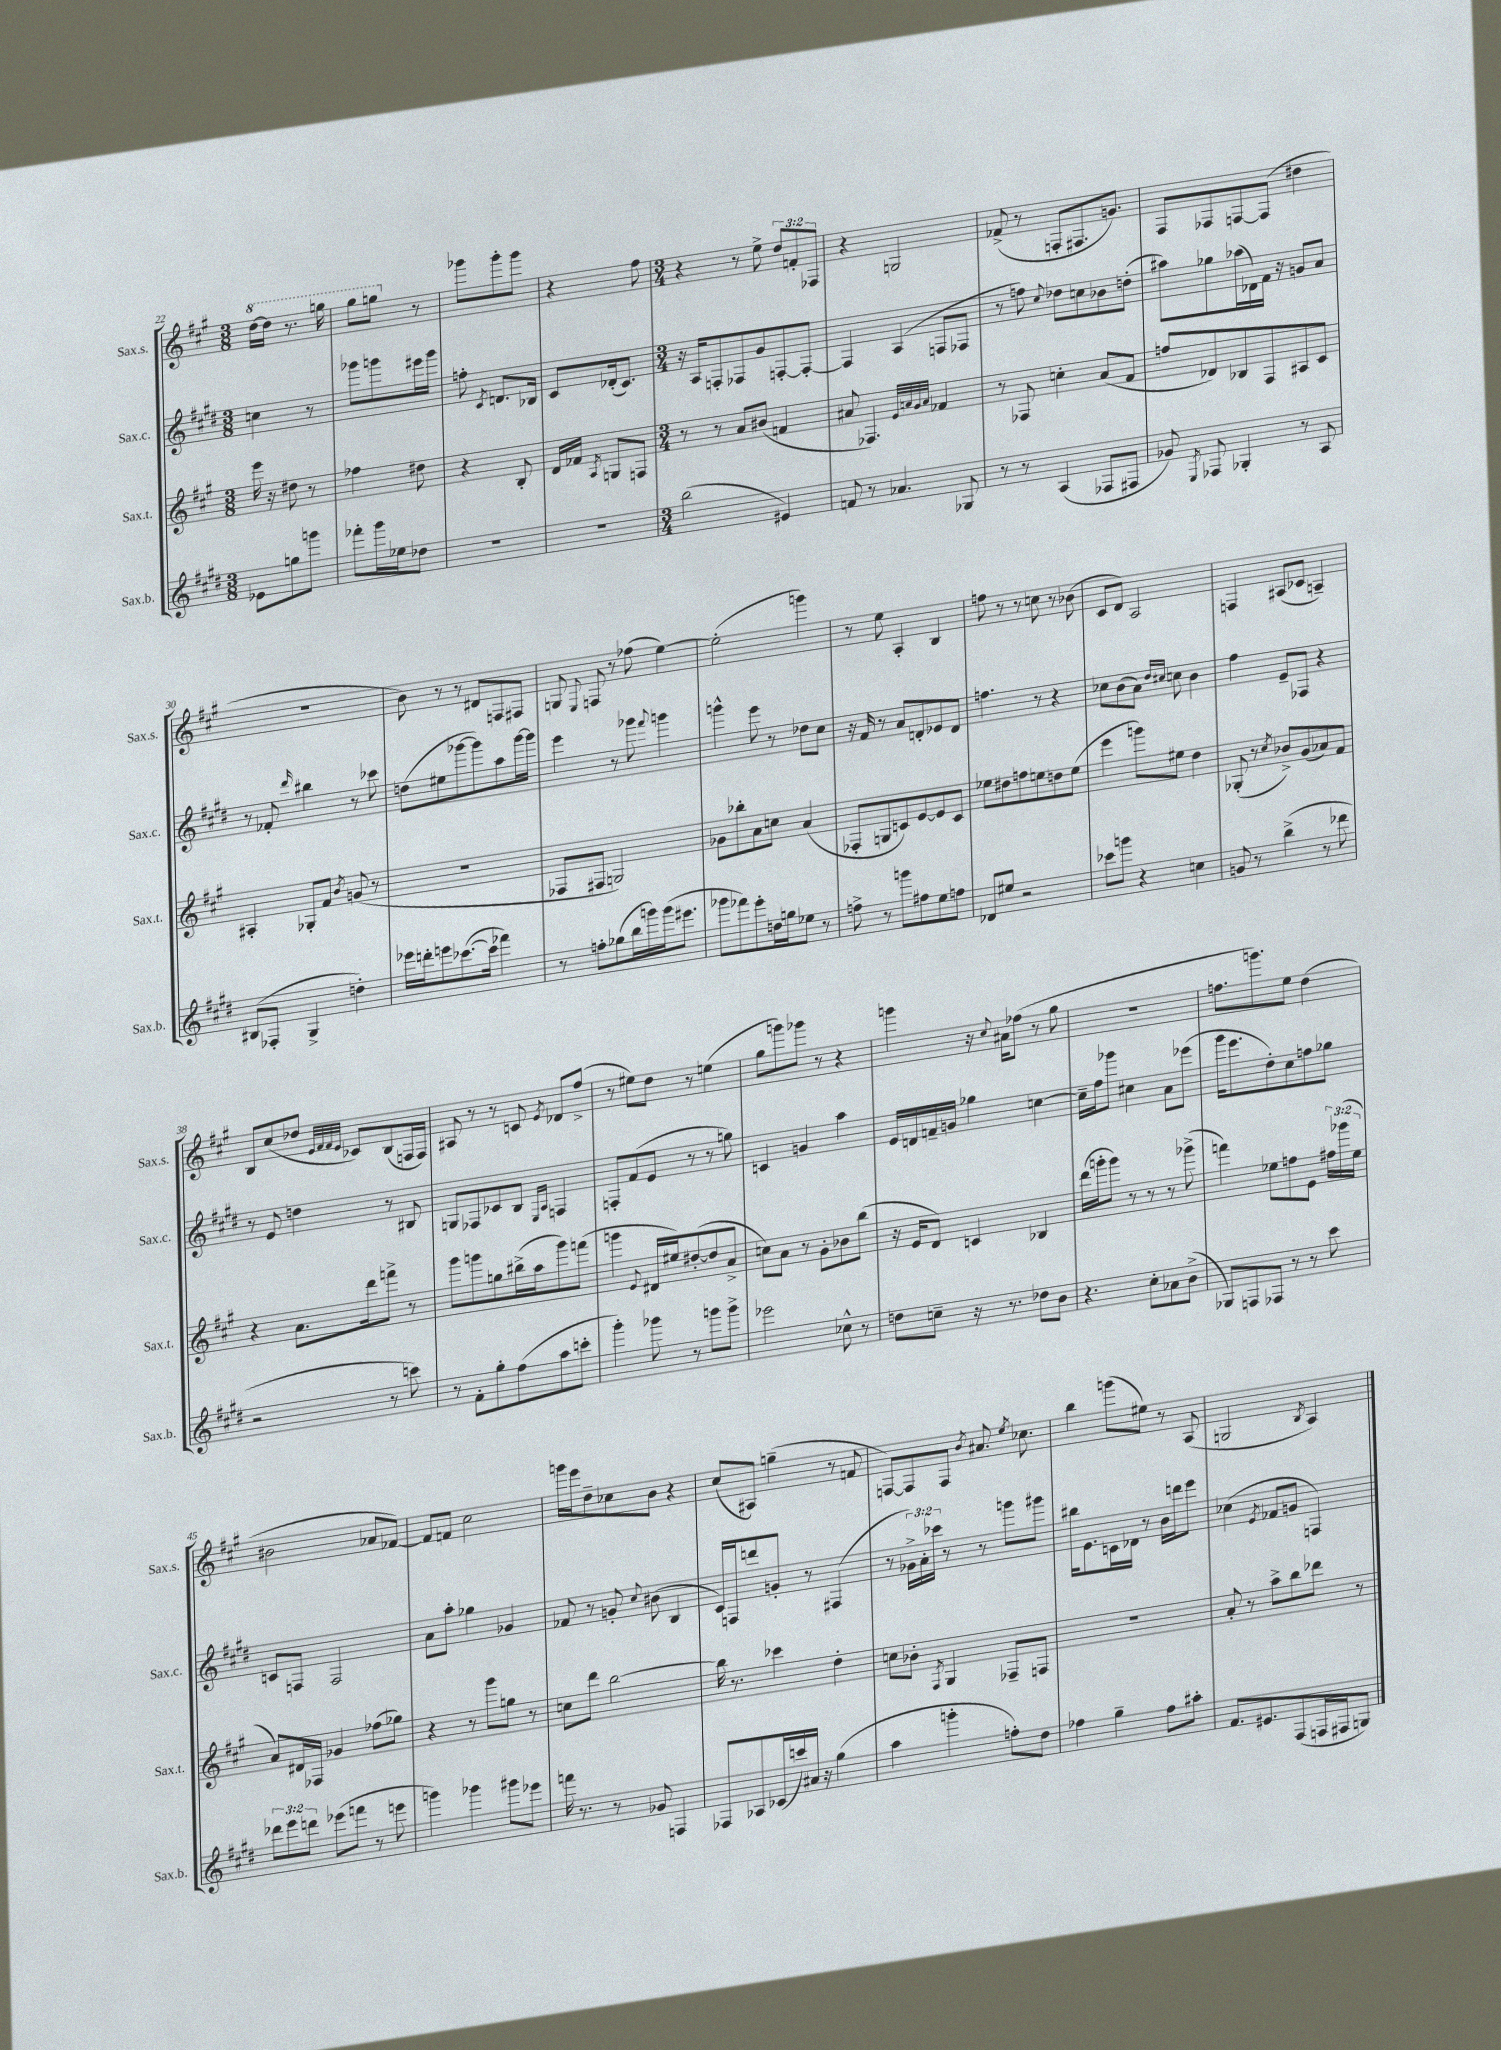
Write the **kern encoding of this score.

**kern	**kern	**kern	**kern
*part4	*part3	*part2	*part1
*staff4	*staff3	*staff2	*staff1
*I"Sax.b.	*I"Sax.t.	*I"Sax.c.	*I"Sax.s.
*I'Sax.b.	*I'Sax.t.	*I'Sax.c.	*I'Sax.s.
*clefG2	*clefG2	*clefG2	*clefG2
*k[f#c#g#d#]	*k[f#c#g#]	*k[f#c#g#d#]	*k[f#c#g#]
*M3/8	*M3/8	*M3/8	*M3/8
*	*	*	*8va
=22	=22	=22	=22
8e-X\L	16eee\	4ccn\	[16ddd\LL
.	16r	.	16ddd\JJ]
8ggn\	8dd#X\	.	8.r
8gggn\J	8r	8r	.
.	.	.	16gggn\
=23	=23	=23	=23
8fff-X'\L	4ff-X\	8ggg-X\L	8ggg#\L
16ggg#\L	.	8gggn\	8gggn\J
16ee-X\J	.	.	.
*	*	*	*X8va
8dd-X\J	8dd#X\	16eee#X\L	8r
.	.	16ggg\JJ	.
=24	=24	=24	=24
4.r	4r	8ffn'\	8ggg-X\L
.	.	8qc#/	.
.	.	8.dn/L	8ggg-'\
.	8B'/	.	8ggg-\J
.	.	16B-X/Jk	.
=25	=25	=25	=25
4.r	16d/LL	8c#/L	4r
.	16f-X/JJ	.	.
.	8qA/	.	.
.	8Gn/L	(16d-X'/k	.
.	.	8.c#/J)	.
.	8Fn/J	.	8ff#\
=26	=26	=26	=26
*M3/4	*M3/4	*M3/4	*M3/4
(2bb\	8r	16r	4r
.	.	16A/KL	.
.	8r	8Fn'/	.
.	8a/L	8F-X/	8r
.	(8b#X/J	8g#/	8ee^\
4e#X/)	4fn/	[8Fn'/	12dd/L
.	.	.	12fn'/
.	.	8F'/J_	.
.	.	.	12F-X/J
=27	=27	=27	=27
8fn/	8a#X/	4F/]	4r
8r	4.F-X/)	.	.
4.a-X/	.	(4A/	2Gn/
.	32qqe/LLL	.	.
.	32qqan/	.	.
.	32qqg#/	.	.
.	32qqa/JJJ	.	.
.	4f-X/	8Fn/L	.
8G-X/	.	8F-X/J	.
=28	=28	=28	=28
8r	8r	8r	(8f-X^/
8r	8F-X/	8ffn\)	8r
.	.	8qqcc#/	.
(4A/	4ccn'\	8dd-X\L	8Fn'/L
.	.	8ccn\	8.F#X/
8F-X/L	(8a/L	8b-X\	.
.	.	.	8.gn/J)
8F#X/J	8f#/J	(8ddn'\J	.
=29	=29	=29	=29
8g-X/)	8ffn/L	8aa#X\L)	8F#/L
8qE/	.	.	.
8F-X/	8d-X/)	8gg-X\	8F-X/
4G-X'/	8B-X/	(16aa-X\L	[8Fn/
.	.	16d-X\)	.
.	8F#/	16f#\JJ	(8F/J]
.	.	16r	.
8r	8A#X/	8gn/L	4dd#X\
8A/	8c#/J	8a/J	.
!!LO:LB:g=z
=30	=30	=30	=30
(8B#X/L	4A#X'/	8r	2.r
8F-X'/J	.	8f-X'/	.
.	.	16qqddd#/	.
4G#^/	8G-X'/L	4bb#X\	.
.	8f#/J	.	.
.	8qb/	.	.
4ddn'\)	(8gn/	8r	.
.	8r	8ccc-X\	.
=31	=31	=31	=31
16eee-X\LL	2.r	(8ddn\L	8b\)
16dddn'\J	.	.	.
8eeen\	.	8ee#X\	8r
([8.ccc-X\	.	[8ggg-X\	8r
.	.	8ggg-\])	8d#X/L
16ccc-\Jk]	.	.	.
4fff-X\)	.	8aa\	8Fn/
.	.	[16ggg-\L	8F#X/J
.	.	16ggg-\JJ]	.
=32	=32	=32	=32
8r	8F-X/L	4eee\	8Gn/
.	.	.	8qqE/
8ffn'\L	8F#X/J	.	8Fn/
(8gg-X\	2Gn/)	8r	8r
16bb\L	.	8ggg-X\	(8ff-X\
16gggn\)	.	.	.
.	.	8qqfff#/	.
(16ggg\J	.	4gggn\	[4ee\)
8.eee#X\J	.	.	.
=33	=33	=33	=33
8ggg-X\L	8g-X\L	4gggn^^\	(2ee'\]
8fff-X\)	8bb-X'\	.	.
8eee'\	8a\	8eee\	.
16ddn\L	8ccn\J	8r	.
16ggn\J	.	.	.
8ee-X\J	(4a/	8dd-X\L	4gggn\)
8r	.	8cc#\J	.
=34	=34	=34	=34
8ffn^\	8F-X'/L	16r	8r
.	.	16f#/	.
8r	8Gn/	8r	8ee\
8gggn\L	8cn/)	8a/L	4A'/
8ff#X\	[8e/	8dn'/	.
8ee\	8e/]	8e-X/	4B/
8ffn\J	8c/J	8d/J	.
=35	=35	=35	=35
8d-X/L	8ee-X\L	4.ffn\	8ffn\
8ee#X/J	8dd#X\	.	8r
2r	8ffn\	.	8r
.	8een\	8r	8ccn\
.	8ddn\	4r	8r
.	(8ee\J	.	(8b-X\
=36	=36	=36	=36
8ccc-X\L	4eee\	8cc-X\L	8c#/L
8gggn\J	.	(8b\	8d/J)
4r	8gggn\L)	8a\J)	2A/
.	.	16qqdd#/LL	.
.	.	16qqcc#X/JJ	.
.	8ee#X\J	8ccn\	.
4ccn\	4dd\	4b\	.
=37	=37	=37	=37
8gn/	(8G-X'/	4ff#\	4Fn/
8r	8r	.	.
.	8qcc#/	.	.
(4bb^\	8b-X^/L)	8e~/L	(8A#X/L
.	(8g#/	8F-X/J	8c-X/J
8r	8a-X/)	4r	4An~/)
8ddd-X\	8f#/J	.	.
!!LO:LB:g=z
=38	=38	=38	=38
2r	4r	8r	8B/L
.	.	8e/	(8cc#/
.	8.a\L	4ddn\	8dd-X/J
.	.	.	32qqe/LLL
.	.	.	32qqf#/
.	.	.	32qqf#/
.	.	.	32qqe/JJJ
.	.	.	8c-X/L)
.	16ddd\k	.	.
8r	8fffn^\J	8r	(8B/
8cccn\)	8r	8B#X/	16Fn/L
.	.	.	16F/JJ)
=39	=39	=39	=39
8r	8ggg#\L	8Gn/L	8A#X/
8f#'\L	8gggn\	8F-X/	8r
8gg#'\	8ggn\	8c-X/	8r
(8ff#\	(16bb#X^\L	8B/J	8cn/
.	16aa\J	.	.
.	.	16qqE/LL	.
.	.	16qqA/JJ	8qe/
8aa\	8ggg\)	4Fn/	8d-X/L
8cccn'\J	(8fffn\J	.	(8ff#^/J
=40	=40	=40	=40
4ggg#'\)	4gggn\	8Fn'/L	8r
.	.	(8f#/	8ee#X\L)
.	8qqe/	.	.
8ggg-X\	16d#X/LL	8e/J	8dd\J
.	16ee#X/J)	.	.
8r	([8dd#X'/	8r	8r
8gggn\L	8dd#/]	8r	(4een\
8ggg^\J	8a^/J	8ggn\)	.
=41	=41	=41	=41
2eee-X\	8ccn\L)	4cn/	8gg#\L
.	8a\J	.	8gggn\)
.	8r	4gn/	8ggg-X\J
.	8g#'\L	.	8r
8cc-X^^\	8b-X\	4aa\	4r
8r	(8bb\J	.	.
=42	=42	=42	=42
8ddn\L	16r	16e/LL	4gggn\
.	16e/KL	16dn/	.
8ccn~\J	8d/J)	16fn~/	.
.	.	16gn/JJ	.
16r	4cn/	4gg-X\	16r
.	.	.	8qqcc#/
8.r	.	.	16a#X\KL
.	.	.	(8ff-X\J
8dd-X\L	4B-X/	[4ccn\	8r
8b\J	.	.	8gg#\
=43	=43	=43	=43
4.r	(16ddd\LL	16cc~\LL]	2.r
.	16gggn'\J	16ff#\J	.
.	8ggg\J)	8ggg-X\J	.
.	8r	4cc#X\	.
8cc#'\L	8r	.	.
8a-X\	8r	8a\L	.
(8b^\J	(8ggg-X^\	(8eee-X\J	.
=44	=44	=44	=44
8G-X/L)	4fffn\)	16ggg#\KL	8.ffn\L
.	.	8.eee\	.
8Fn/	.	.	.
.	.	.	8.gggn\)
8F-X/J	8ee-X\L	8dd#'\)	.
8r	8ffn\	8cc#\	8ee\J
8r	8e\J	8ffn\	(4dd\
8ccc#\	24ff#X\LL	8gg-X\J	.
.	(24ggg-X\	.	.
.	24ee-\JJ	.	.
!!LO:LB:g=z
=45	=45	=45	=45
12ddd-X\L	8a/L)	8cn/L	2b#X\
12eee\	.	.	.
.	16d#X/L	8Fn/J	.
12dddn\J	.	.	.
.	16F-X/JJ	.	.
(8eee-X\L	4g-X/	2F/	.
8fffn\J	.	.	.
8r	(8ff-X\L	.	8a-X/L
8eeen\	8gg-X\J)	.	[8f-X/J)
=46	=46	=46	=46
4gggn\)	4r	8a\L	8f-/L]
.	.	8aa'\J	8fn/J
4ggg-X\	8r	4gg-X\	2cc#\
.	8ggg#\L	.	.
8ggg#X\L	8ggn\J	4g-X/	.
8eee-X\J	8r	.	.
=47	=47	=47	=47
16fffn\	8ccn\L	8f-X/	16gggn\LL
8.r	.	.	16eee\J
.	8ddd\J	8r	8dd~\
8r	[2bb\	8gn'/	8cc-X\
.	.	8qqcc#/	.
8g-X/	.	(8b#X\	8b\J
4Fn/	.	4B/	4r
=48	=48	=48	=48
8F-X/L	16bb\]	16c#/LL)	(8cc#/L
.	8.r	16Fn/J	.
8A-X/	.	8dddn/	8A#X/J)
(16c-X/L	4ccc-X\	8gn'/J	(4ggn~\
16cccn/)	.	.	.
16a#X/JJ	.	8r	.
16r	.	.	.
(4gg#\	4dd'\	(4F#X/	8r
.	.	.	8fn/
=49	=49	=49	=49
4aa\	8ccn\L	8r	[8Fn/L)
.	8b-X'\J	24g-X^\LL)	8F/]
.	.	24a'\	.
.	.	24ccc-X\JJ	.
.	8qF#/	.	.
4gggn'\	4G#/	8r	8F/J
.	.	.	8qb/
.	.	8r	8.a#X/
8ffn'\L)	8F-X~/L	8gggn\L	.
.	.	.	8qee/
.	.	.	8.cc-X\
8dd#\J	8Fn/J	8ggg#X\J	.
=50	=50	=50	=50
4ff-X\	2.r	16bb#X\KL	4bb\
.	.	8.e\	.
4gg#~\	.	16cn\L	(8gggn\L
.	.	16d-X\JJ	.
.	.	8r	8ee#X\J)
8ff-\L	.	16b\LL	8r
.	.	16dddn\J	.
8aa#X'\J	.	8eee\J	(8A/
=51	=51	=51	=51
8.f#/L	8a'/	(4cc-X\	2Gn/
.	8r	.	.
8.e#X/	.	.	.
.	.	8qe/	.
.	8aa^\L	8f-X/L	.
(8F#/	8bb\	8gn/J	.
.	.	.	8qB/
16Fn/L	8ddd-X\J	4Fn/)	4A/)
16F#X/J	.	.	.
8Gn/J)	8r	.	.
==	==	==	==
*-	*-	*-	*-
